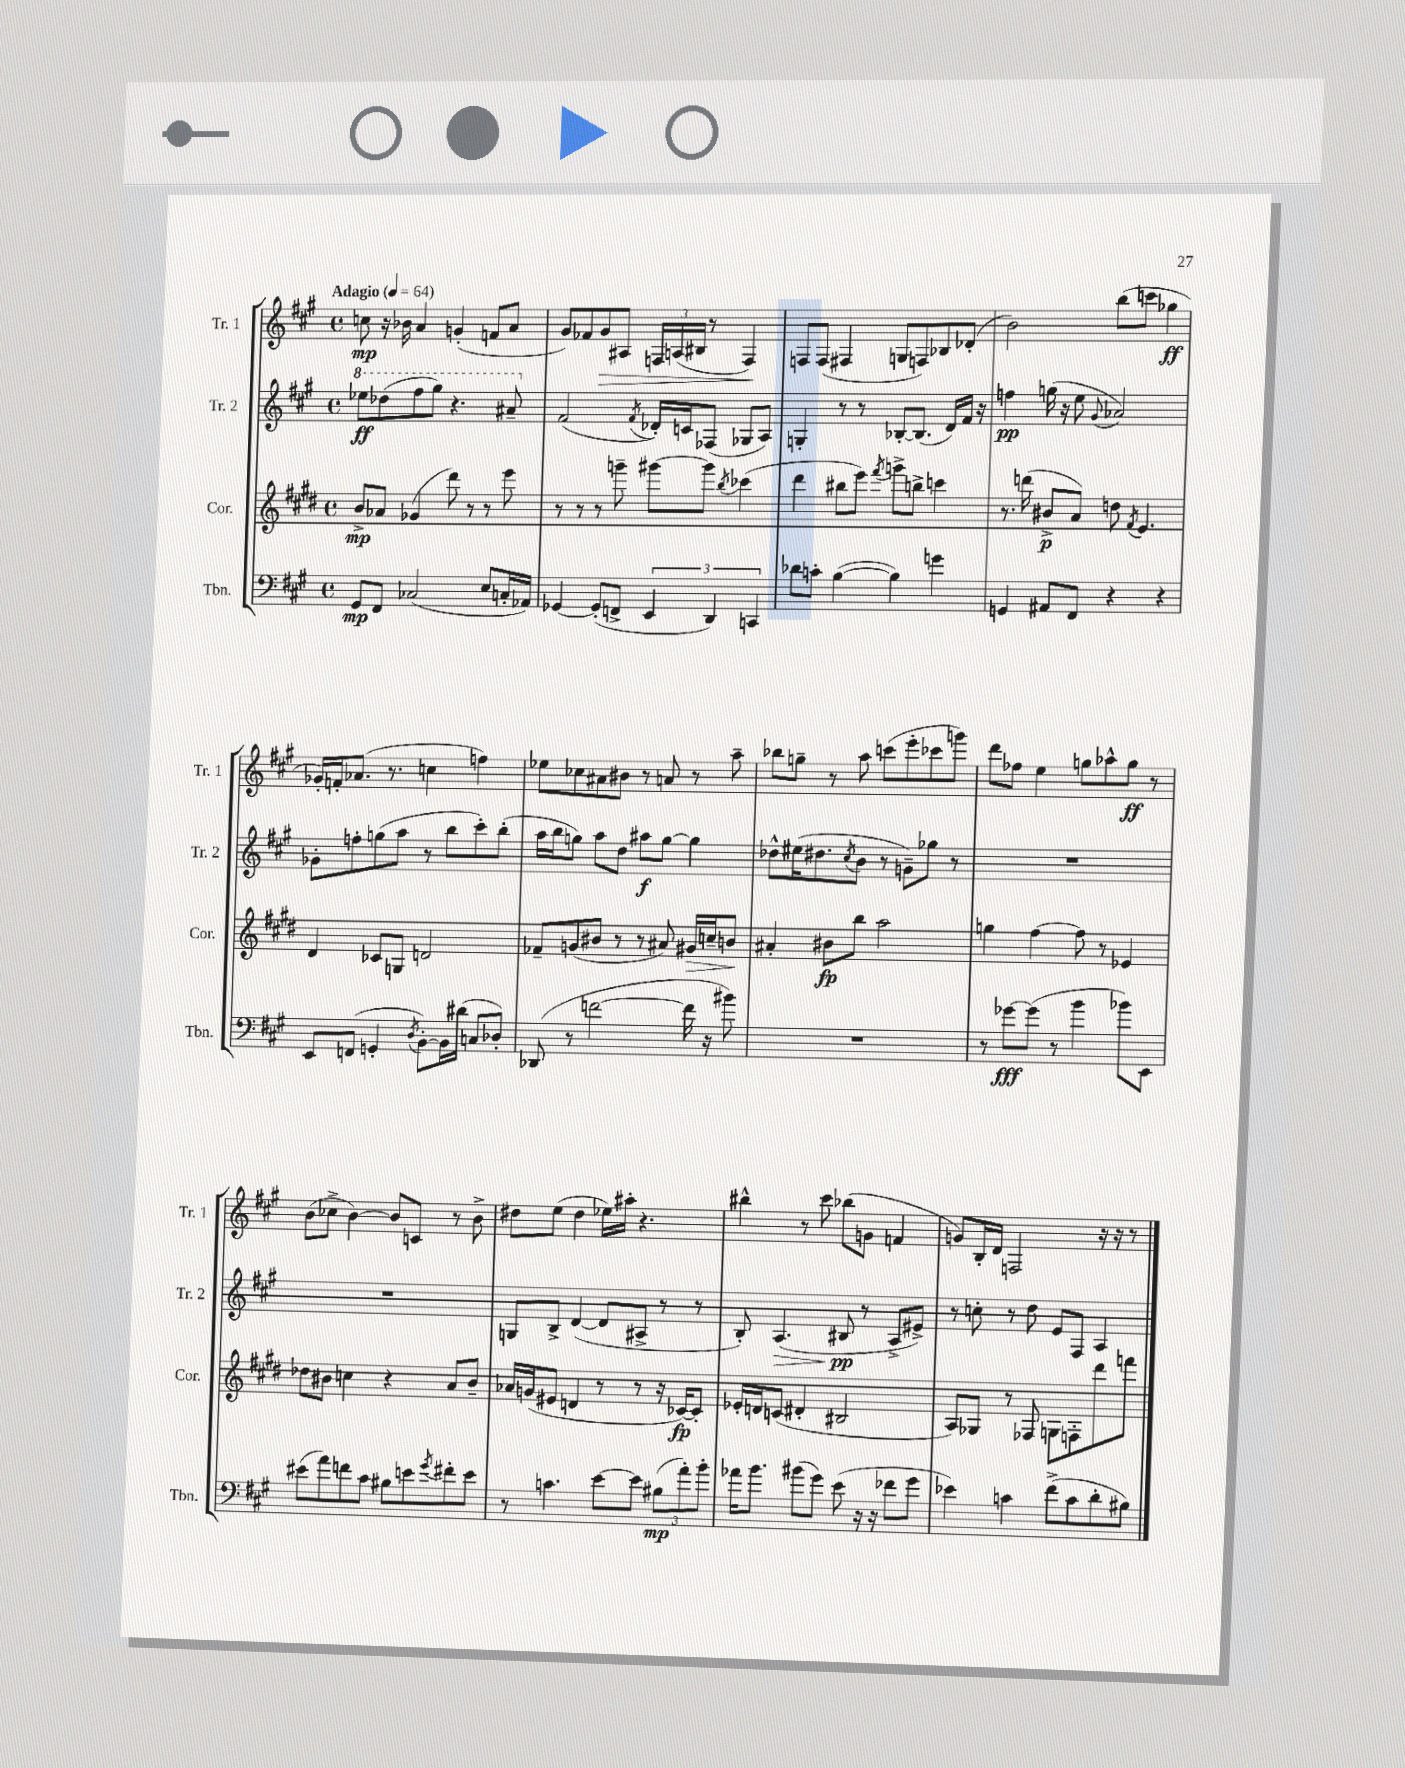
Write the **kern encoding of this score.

**kern	**dynam	**kern	**dynam	**kern	**dynam	**kern	**dynam
*part4	*part4	*part3	*part3	*part2	*part2	*part1	*part1
*staff4	*staff4	*staff3	*staff3	*staff2	*staff2	*staff1	*staff1
*I"Tbn.	*	*I"Cor.	*	*I"Tr. 2	*	*I"Tr. 1	*
*I'Tbn.	*	*I'Cor.	*	*I'Tr. 2	*	*I'Tr. 1	*
*clefF4	*	*clefG2	*	*clefG2	*	*clefG2	*
*k[f#c#g#]	*	*k[f#c#g#d#]	*	*k[f#c#g#]	*	*k[f#c#g#]	*
*M4/4	*	*M4/4	*	*M4/4	*	*M4/4	*
*met(c)	*	*met(c)	*	*met(c)	*	*met(c)	*
*MM64	*	*MM64	*	*MM64	*	*MM64	*
*	*	*	*	*8va	*	*	*
=1	=1	=1	=1	=1	=1	=1	=1
!	!	!	!	!	!	!LO:TX:a:B:t=Adagio	!
8GG#/L	mp	8b^/L	mp	8eee-X\L	ff	8ccn\	mp
8FF#/J	.	8a-X/J	.	(8ddd-X\	.	16r	.
.	.	.	.	.	.	16b-X\	.
(2C-X/	.	(4g-X/	.	8fff#\	.	4a/	.
.	.	.	.	8ggg#\J)	.	.	.
.	.	8ddd#\)	.	4.r	.	(4gn'/	.
.	.	8r	.	.	.	.	.
8E/L	.	8r	.	.	.	8fn/L	.
16Cn'/L	.	8eee\	.	8aa#X~/	.	8a/J	.
16AA-X/JJ)	.	.	.	.	.	.	.
=2	=2	=2	=2	=2	=2	=2	=2
*	*	*	*	*X8va	*	*	*
[4GG-X/	.	8r	.	(2f#/	.	8g#/L)	.
.	.	8r	.	.	.	8f-X/	.
!	!	!	!	!	!	!	!LO:HP:b
(8GG-'/L]	.	8r	.	.	.	8g#/	>
8FFn^/J	.	8gggn~\	.	.	.	8A#X/J	.
.	.	.	.	8qf#/	.	.	.
6EE/	.	[8ggg#X\L	.	16d-X'/LL)	.	24Fn/LL	.
.	.	.	.	.	.	(24An/	.
.	.	.	.	16cn/J	.	.	.
.	.	.	.	.	.	24B#X/JJ	.
.	.	8ggg#\J]	.	(8F-X/J	.	8r	.
6DD/)	.	.	.	.	.	.	.
.	.	8qbb/	.	.	.	.	.
.	.	(4ccc-X\	.	8G-X/L	.	4F/)	.
6CCn/	.	.	.	.	.	.	.
.	.	.	.	8A/J)	.	.	.
.	.	.	.	.	.	.	]
=3	=3	=3	=3	=3	=3	=3	=3
8d-X\L	.	4ddd#\	.	4Gn'/	.	8Fn/L	.
8cn'\J	.	.	.	.	.	(8F/J	.
([4B\	.	8bb#X\L	.	8r	.	4F#X/	.
.	.	8eee\J)	.	8r	.	.	.
.	.	8qfff#/	.	.	.	.	.
4B\])	.	8gggn^\L	.	[8B-X'/L	.	8Gn/L	.
.	.	8bbn^\J	.	(8.B-/J]	.	8Fn/)	.
4gn\	.	4cccn\	.	.	.	8B-X/	.
.	.	.	.	16d/LL)	.	.	.
.	.	.	.	16f#/JJ	.	(8d-X'/J	.
.	.	.	.	16r	.	.	.
=4	=4	=4	=4	=4	=4	=4	=4
4GGn/	.	8.r	.	4ffn\	pp	2b\)	.
.	.	(16dddn\	.	.	.	.	.
8AA#X/L	.	8b#X^/L	p	(16ggn\	.	.	.
.	.	.	.	16r	.	.	.
8FF#/J	.	8a/J)	.	8ee\	.	.	.
.	.	.	.	8qqg#/	.	.	.
4r	.	8ddn\	.	2a-X/)	.	(8bb\L	.
.	.	8qf#/	.	.	.	.	.
.	.	4.e/	.	.	.	8cccn\J	.
4r	.	.	.	.	.	4gg-X\	ff
!!LO:LB:g=z
=5	=5	=5	=5	=5	=5	=5	=5
8EE/L	.	4d#/	.	8g-X'\L	.	16g-X'/LL)	.
.	.	.	.	.	.	16fn'/J	.
(8FFn/J	.	.	.	8ffn'\	.	(8.a-X/J	.
4GGn'/	.	8c-X/L	.	(8ggn\	.	.	.
.	.	.	.	.	.	8.r	.
.	.	8Gn/J	.	8aa\J	.	.	.
8qD/	.	.	.	.	.	.	.
[8BB'\L)	.	2dn/	.	8r	.	4ccn\	.
16BB\L]	.	.	.	8bb\L	.	.	.
(16d#X\JJ	.	.	.	.	.	.	.
8Cn/L	.	.	.	8ccc#'\)	.	4ffn\)	.
8D-X'/J)	.	.	.	(8bb'\J	.	.	.
=6	=6	=6	=6	=6	=6	=6	=6
(8DD-X/	.	8f-X~/L	.	16aa\LL	.	8ee-X\L	.
.	.	.	.	16bb\J	.	.	.
8r	.	(8gn/	.	8ggn\J)	.	8cc-X\	.
[2fn\	.	8b#X/J	.	8aa\L	.	8a#X\	.
.	.	8r	.	8dd\J	.	8b#X\J	.
.	.	8r	.	8aa#X\L	f	8r	.
.	.	8a#X/)	.	[8gg\J	.	8an/	.
!	!	!	!LO:HP:b	!	!	!	!
16f\]	.	16g#X/LL	>	4gg\]	.	8r	.
16r	.	16ccn~/J	.	.	.	.	.
8b#X\)	.	8bn/J	.	.	.	8aa~\	.
.	.	.	]	.	.	.	.
=7	=7	=7	=7	=7	=7	=7	=7
1r	.	4a#X'/	.	8dd-X^^\L	.	8bb-X\L	.
.	.	.	.	(16ee#X\K	.	8ggn~\J	.
.	.	.	.	8.dd#X\	.	.	.
.	.	8b#X\L	fp	.	.	8r	.
.	.	.	.	8qcc#/	.	.	.
.	.	8bb\J	.	8b\J	.	8aa\	.
.	.	2aa\	.	8r	.	(8cccn\L	.
.	.	.	.	8gn~\L)	.	8eee'\	.
.	.	.	.	8gg-X\J	.	8ccc-X\	.
.	.	.	.	8r	.	8gggn\J)	.
=8	=8	=8	=8	=8	=8	=8	=8
8r	.	4ggn\	.	1r	.	8ddd\L	.
[8g-X\L	fff	.	.	.	.	8ff-X\J	.
(8g-\J]	.	[4ff#\	.	.	.	4ee\	.
8r	.	.	.	.	.	.	.
4b\	.	8ff#\]	.	.	.	8ggn\L	.
.	.	8r	.	.	.	8aa-X^^\	.
8b-X\L)	.	4e-X/	.	.	.	8gg\J	ff
8EE\J	.	.	.	.	.	8r	.
!!LO:LB:g=z
=9	=9	=9	=9	=9	=9	=9	=9
(8e#X\L	.	8dd-X\L	.	1r	.	(8b\L	.
8a\)	.	8b#X\J	.	.	.	8cc-X^\J	.
8fn\	.	4ccn\	.	.	.	[4b\)	.
8c#\J	.	.	.	.	.	.	.
8B#X\L	.	4r	.	.	.	8b/L]	.
8en\	.	.	.	.	.	8cn/J	.
8qg#/	.	.	.	.	.	.	.
8f#X'\	.	8a/L	.	.	.	8r	.
8e\J	.	8b#~/J	.	.	.	8b^\	.
=10	=10	=10	=10	=10	=10	=10	=10
8r	.	16a-X/LL	.	8Gn/L	.	8dd#X\L	.
.	.	(16gn/J	.	.	.	.	.
4.cn\	.	8e#X/J	.	8B^/J	.	(8ee\J	.
.	.	4dn/	.	([4d/	.	4dd#\	.
[8e\L	.	8r	.	8d/L]	.	16ee-X\LL)	.
.	.	.	.	.	.	16aa#X'\JJ	.
8e\J]	.	8r	.	8A#X^/J	.	4.r	.
(12B#X\L	mp	16r	.	8r	.	.	.
.	.	[16c-X/KL)	fp	.	.	.	.
12a'\)	.	.	.	.	.	.	.
.	.	8c-'/J]	.	8r	.	.	.
12b'\J	.	.	.	.	.	.	.
=11	=11	=11	=11	=11	=11	=11	=11
16a-X\KL	.	16e-X'/LL	.	8B'/)	.	4bb#X^^\	.
8.b\J	.	16dn/J	.	.	.	.	.
!	!	!	!	!	!LO:HP:b	!	!
.	.	(8cn/J	.	(4.A/	>	.	.
(8b#X\L	.	4d#X'/	.	.	.	8r	.
8g#\J)	.	.	.	.	.	8ccc#\	.
(8e\	.	2B#X/	.	8B#X/	pp	(8bb-X\L	.
16r	.	.	.	8r	]	8gn\J	.
16r	.	.	.	.	.	.	.
8f-X\L	.	.	.	8A^/L	.	4fn/	.
8g#\J	.	.	.	8e#X^/J)	.	.	.
=12	=12	=12	=12	=12	=12	=12	=12
4e-X\)	.	8A/L)	.	8r	.	8gn/L)	.
.	.	8G-X/J	.	8ccn'\	.	16B'/L	.
.	.	.	.	.	.	16d/JJ	.
4cn\	.	8r	.	8r	.	2Fn/	.
.	.	8F-X/	.	8dd\	.	.	.
(8f#^\L	.	8Gn\L	.	8e/L	.	.	.
8c\	.	8Fn'\	.	8F#/J	.	.	.
8d'\	.	8ddd#\	.	4A/	.	16r	.
.	.	.	.	.	.	16r	.
8B#X\J)	.	8fffn\J	.	.	.	8r	.
==	==	==	==	==	==	==	==
*-	*-	*-	*-	*-	*-	*-	*-
